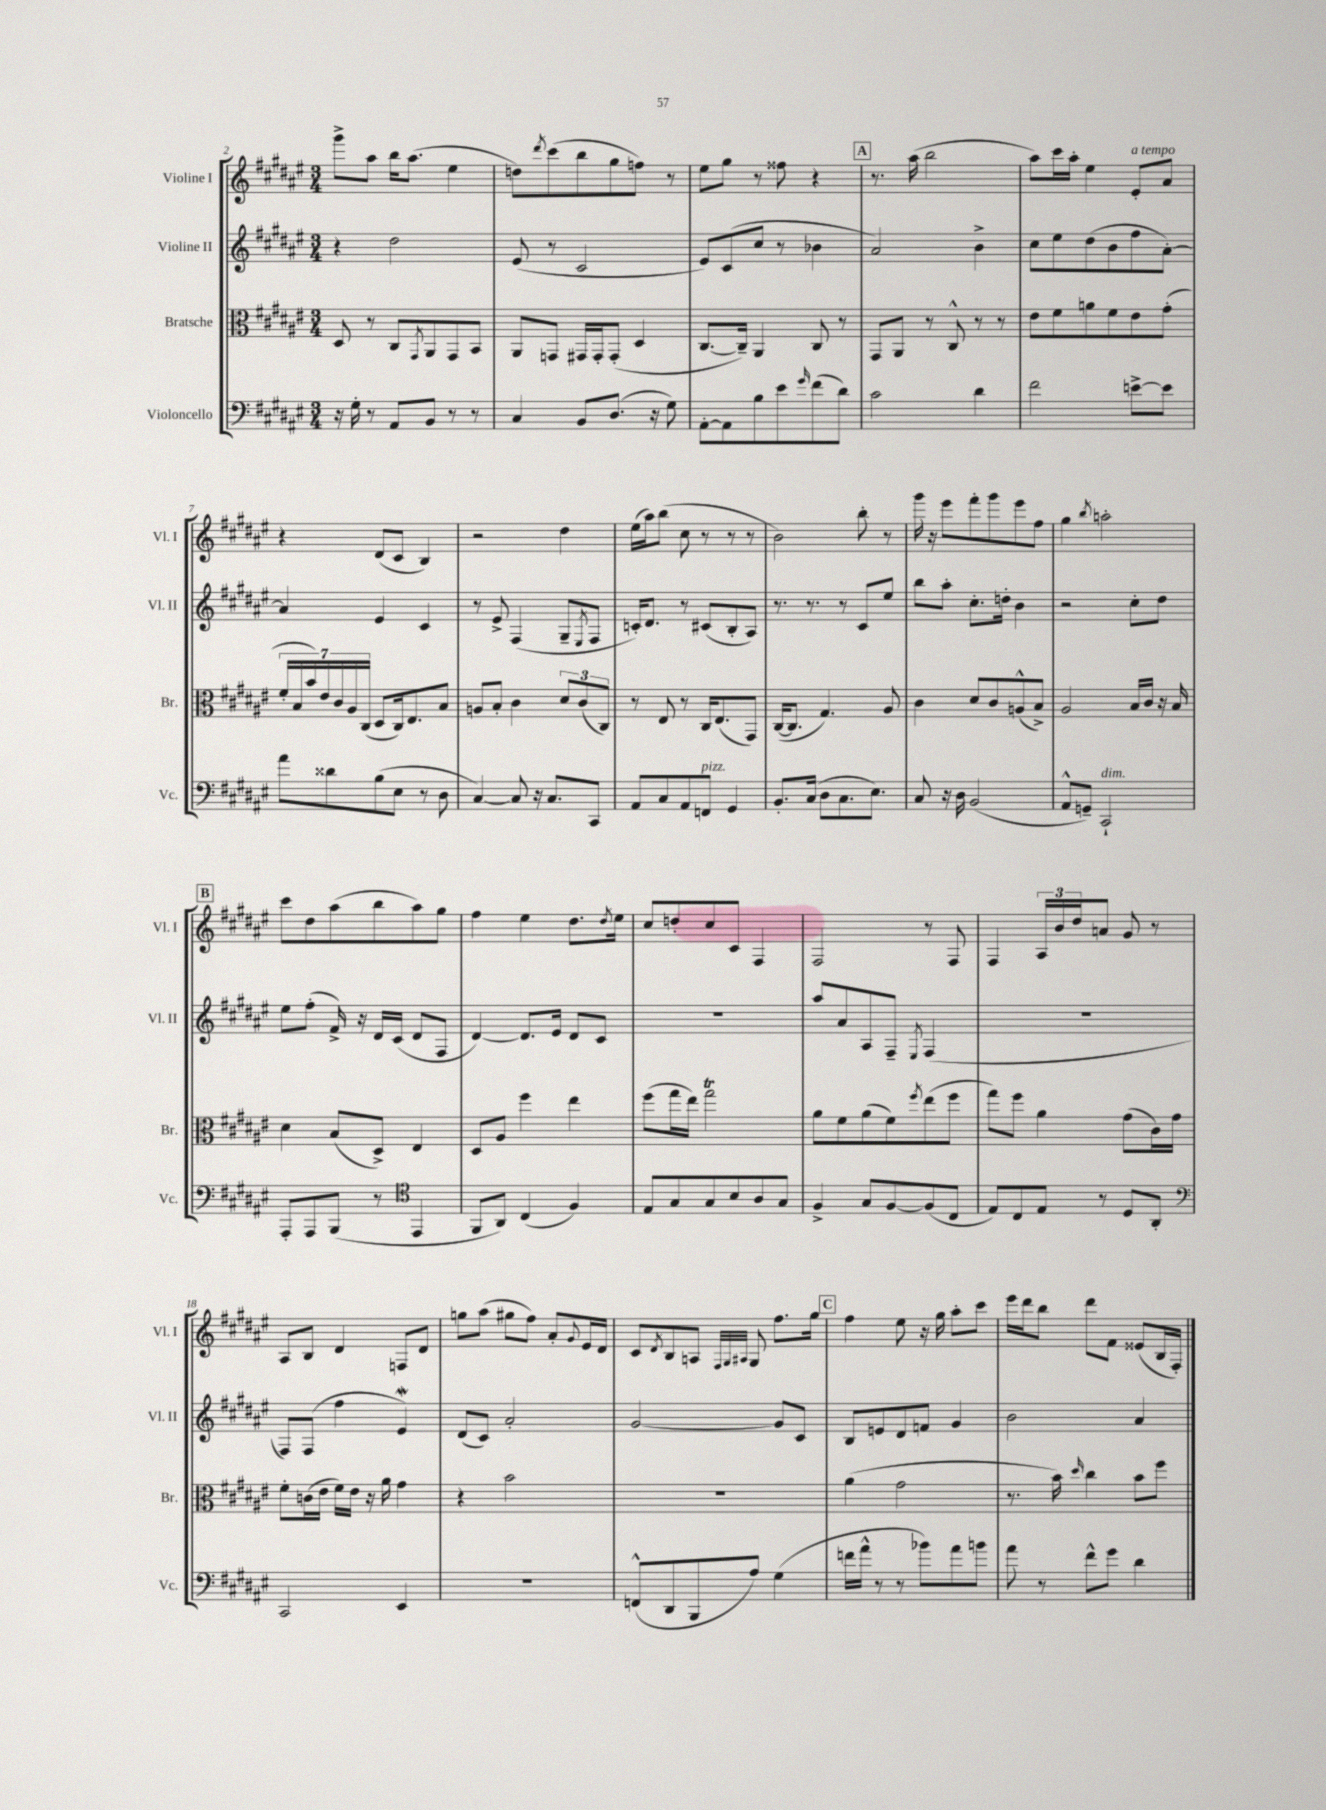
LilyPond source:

<<
\new StaffGroup <<
\new Staff = "s0" \with { instrumentName = "Violine I" shortInstrumentName = "Vl. I" } {
    \clef treble \key fis \major \numericTimeSignature \time 3/4
    gis'''8-> ais''8 b''16 ais''8.( eis''4 |
    d''8) \acciaccatura { dis'''8 } cis'''8( b''8 gis''8 f''8) r8 |
    eis''8 gis''8 r8 fisis''8 r4 |
    \mark \markup { \box "A" } r8. ais''16( b''2 |
    ais''8) cis'''16 ais''16-. eis''4 eis'8-.^\markup { \italic "a tempo" } ais'8 |
    r4 dis'8( cis'8 b4) |
    r2 dis''4 |
    eis''16( ais''16) b''8( cis''8 r8 r8 r8 |
    b'2) b''8-. r8 |
    gis'''16 r16 eis'''8 fis'''8-. gis'''8 eis'''8 fis''8 |
    gis''4 \acciaccatura { b''8 } a''2-. |
    \mark \markup { \box "B" } cis'''8 dis''8 ais''8( b''8 ais''8) gis''8 |
    fis''4 eis''4 dis''8. \acciaccatura { dis''8 } eis''16 |
    cis''8 d''8-. cis''8 cis'8 fis4 |
    fis2 r8 fis8 |
    fis4 \tuplet 3/2 { ais16 b'16 dis''16 } a'8 gis'8 r8 |
    ais8 b8 dis'4 f8 dis'8 |
    g''8 ais''8( gis''8 fis''8) ais'8-. \appoggiatura { gis'8 } eis'16 dis'16 |
    cis'8 \acciaccatura { dis'8 } b8 a8 \grace { fis32 gis32 ais32 } gis8 fis''8. gis''16 |
    \mark \markup { \box "C" } fis''4 eis''8 r16 gis''16 ais''8-. cis'''8 |
    eis'''16 dis'''16 b''8 dis'''8 fis'8 eisis'8( b16 fis16-.) \bar "|." |
}
\new Staff = "s1" \with { instrumentName = "Violine II" shortInstrumentName = "Vl. II" } {
    \clef treble \key fis \major \numericTimeSignature \time 3/4
    r4 dis''2 |
    eis'8( r8 cis'2 |
    eis'8) cis'8( cis''8 r8 bes'4 |
    \mark \markup { \box "A" } ais'2) b'4-> |
    cis''8 eis''8 dis''8( b'8 fis''8 ais'8~-.) |
    ais'4 eis'4 cis'4 |
    r8 eis'8-> fis4( gis8-- \acciaccatura { eis8 } fis8 |
    c'16-.) dis'8. r8 cis'8( b8-. ais8) |
    r8. r8. r8 cis'8 eis''8 |
    b''8 ais''8-. cis''8.-. d''16-. b'4 |
    r2 cis''8-. dis''8 |
    \mark \markup { \box "B" } eis''8 fis''8-.( fis'16->) r16 dis'16 cis'16( dis'8 fis8 |
    dis'4~) dis'8. eis'16 dis'8 cis'8 |
    R2. |
    ais''8 ais'8 ais8 fis8-- \acciaccatura { eis8 } fis4( |
    R2. |
    fis8) fis8( fis''4 eis'4\mordent) |
    dis'8( cis'8) ais'2-. |
    gis'2~ gis'8 cis'8 |
    \mark \markup { \box "C" } b8 e'8 dis'8 f'8 gis'4 |
    b'2 ais'4 \bar "|." |
}
\new Staff = "s2" \with { instrumentName = "Bratsche" shortInstrumentName = "Br." } {
    \clef alto \key fis \major \numericTimeSignature \time 3/4
    dis8 r8 cis8 \acciaccatura { gis,8 } ais,8 gis,8 b,8 |
    ais,8 g,8 gis,16 gis,16-. gis,8-.( dis4 |
    cis8.~ cis16--) ais,4 cis8 r8 |
    \mark \markup { \box "A" } gis,8 ais,8 r8 cis8-^ r8 r8 |
    eis'8 fis'8 a'8 fis'8 eis'8 gis'8-.( |
    \tuplet 7/4 { fis'16-. b16 b'16) eis'16 cis'16 ais16 cis16( } dis8 cis16) eis8. b8 |
    a8 b8-. cis'4 \tuplet 3/2 { dis'8 cis'8( cis8) } |
    r8 eis8 r8 cis16 eis8.( gis,8) |
    cis16~( cis8. gis4.) ais8 |
    cis'4 dis'8 cis'8 a8-^( b8->) |
    ais2 b16 cis'16 r16 b16 |
    \mark \markup { \box "B" } dis'4 b8( dis8->) eis4 |
    dis8 ais8 fis''4 eis''4 |
    fis''8( gis''16 eis''16) gis''2\trill |
    ais'8 fis'8 ais'8( fis'8) \acciaccatura { fis''8 } eis''8( fis''8 |
    gis''8) fis''8 ais'4 gis'8( cis'16) gis'16 |
    fis'8-. c'16( eis'16 fis'16) eis'16 r16 ais'16 gis'4 |
    r4 b'2 |
    R2. |
    \mark \markup { \box "C" } ais'4( gis'2 |
    r8. b'16) \grace { dis''16 } cis''4 b'8 fis''8 \bar "|." |
}
\new Staff = "s3" \with { instrumentName = "Violoncello" shortInstrumentName = "Vc." } {
    \clef bass \key fis \major \numericTimeSignature \time 3/4
    r16 gis16-. r8 ais,8 b,8 r8 r8 |
    cis4 b,8 dis8.( r16 gis8) |
    ais,8~-. ais,8 b8 eis'8 \grace { gis'16 } fis'8( dis'8) |
    \mark \markup { \box "A" } cis'2 dis'4 |
    fis'2 e'8~-> e'8 |
    ais'8 disis'8 b8( eis8 r8 dis8 |
    cis4~) cis8 r16 cis8. cis,8 |
    ais,8 cis8 ais,8 f,8^\markup { \italic "pizz." } gis,4 |
    b,8.-. cis16( dis8 cis8. eis8.) |
    cis8 r16 dis16 b,2( |
    ais,8-^ g,8--) cis,2-!^\markup { \italic "dim." } |
    \mark \markup { \box "B" } ais,,8-. ais,,8 b,,8( r8 \clef tenor eis,4 |
    fis,8 ais,8) cis4( fis4) |
    eis8 gis8 gis8 b8 ais8 gis8 |
    fis4-> gis8 fis8~ fis8( cis8 |
    eis8) cis8 eis8 r8 dis8 ais,8-. |
    \clef bass cis,2 eis,4 |
    R2. |
    f,8-^( dis,8 b,,8 ais8) gis4( |
    \mark \markup { \box "C" } f'16 ais'16-^ r8 r8 bes'8) ais'8 b'8 |
    ais'8 r8 fis'8-^ gis'8 dis'4 \bar "|." |
}
>>
>>
\layout { \context { \Score currentBarNumber = #2 } }
